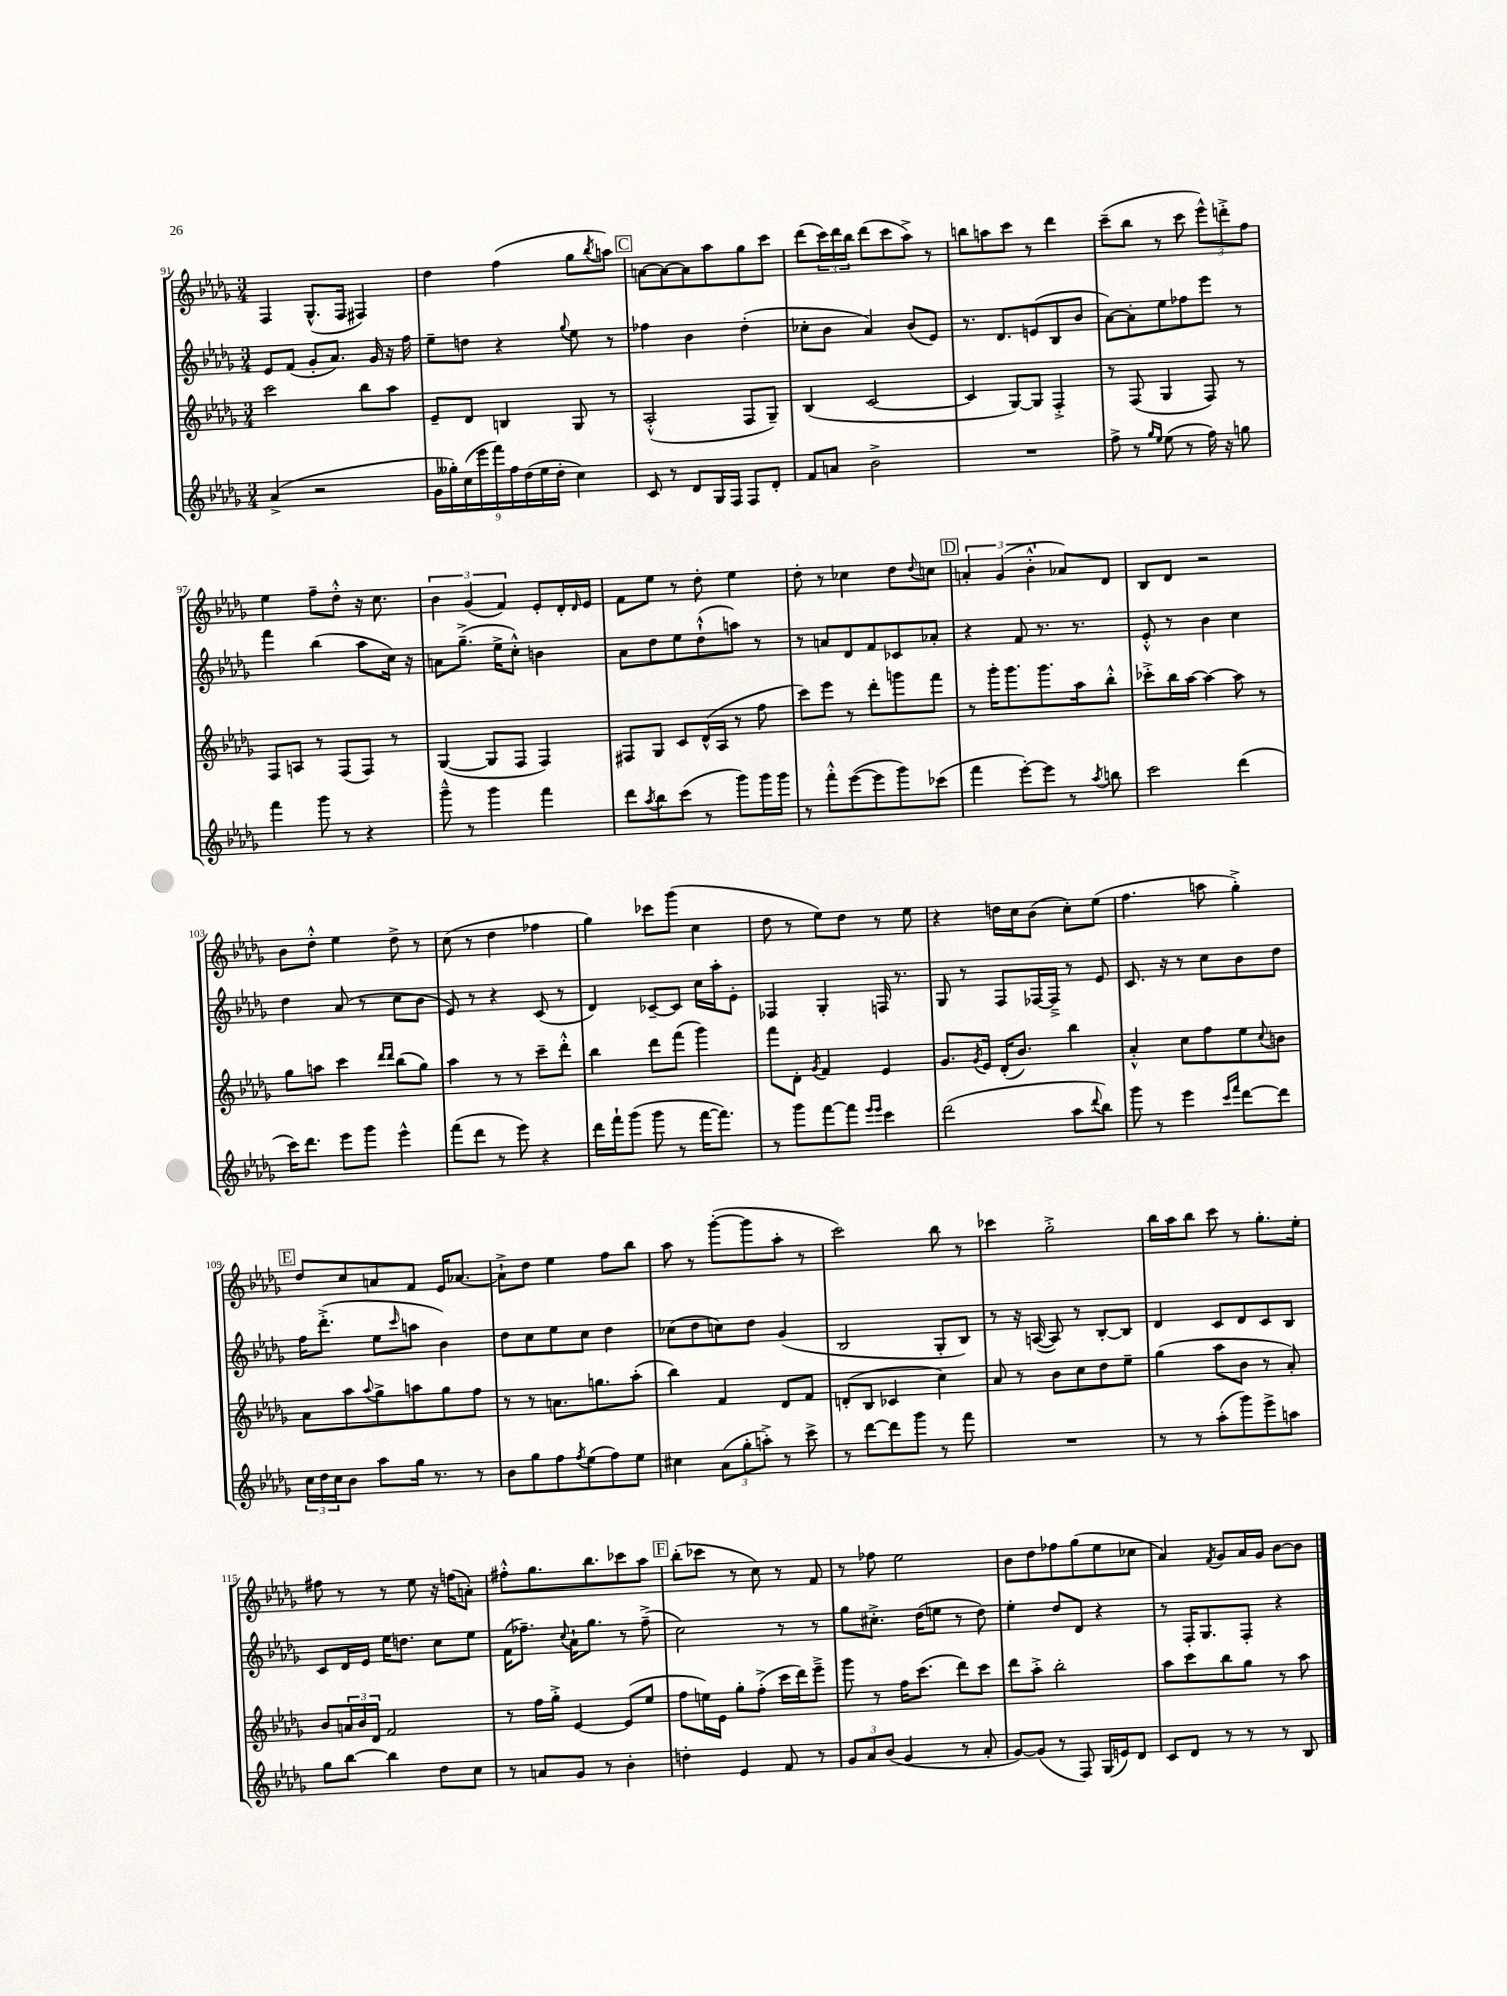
<<
\new StaffGroup <<
\new Staff = "s0" {
    \clef treble \key des \major \numericTimeSignature \time 3/4
    f4 ges8.-^( f16 fis4) |
    des''4 f''4( ges''8 \acciaccatura { bes''8 } a''8) |
    \mark \markup { \box "C" } a'8~ a'8~ a'8 aes''8 ges''8 c'''8 |
    des'''8( \tuplet 3/2 { c'''16) des'''16 bes''16 } des'''8( c'''8 aes''8->) r8 |
    b''8 a''8 c'''8 r8 des'''4 |
    c'''8--( bes''8 r8 c'''8 \tuplet 3/2 { ees'''8-^) d'''8-.-> f''8 } |
    ees''4 f''8-- des''8-.-^ r16 c''8. |
    \tuplet 3/2 { bes'4 ges'4( f'4) } ees'8-. des'16-. \grace { des'16 } ees'16 |
    f'8 ees''8 r8 des''8-. ees''4 |
    des''8-. r8 ces''4 des''8 \appoggiatura { des''8 } c''8 |
    \mark \markup { \box "D" } \tuplet 3/2 { a'4-. ges'4( bes'4-.-^ } aes'8) des'8 |
    bes8 des'8 r2 |
    bes'8 des''8-.-^ ees''4 des''8-> r8 |
    c''8( r8 des''4 fes''4 |
    ges''4) ces'''8 ges'''8( c''4 |
    des''8 r8 ees''8) des''8 r8 ees''8 |
    r4 d''16 c''16 bes'8( c''8-.) ees''8( |
    f''4. a''8 ges''4-.->) |
    \mark \markup { \box "E" } des''8 c''8 a'8 f'8 ees'16 aes'8.~ |
    aes'8-!-> des''8 ees''4 f''8 bes''8 |
    aes''8 r8 ges'''8~-.( ges'''8 aes''8-. r8 |
    c'''2) bes''8 r8 |
    ces'''4 ges''2-.-> |
    bes''16 aes''16 bes''8 c'''8 r8 ges''8.-. ees''16-. |
    fis''8 r8 r8 ees''8 r16 f''16( a'8-.) |
    fis''8-.-^ ges''8. bes''8. ces'''8 aes''8 |
    \mark \markup { \box "F" } bes''8-.( ces'''8 r8 c''8) r8 f'8 |
    r8 fes''8 ees''2 |
    bes'8 des''8 fes''8 ges''8( ees''8 ces''8 |
    aes'4) \acciaccatura { f'8 } ges'8 aes'16 ges'16 bes'8~ bes'8 \bar "|." |
}
\new Staff = "s1" {
    \clef treble \key des \major \numericTimeSignature \time 3/4
    ees'8 f'8( ges'8-. aes'8.) ges'16 r16 f''16 |
    ees''8-- d''8 r4 \appoggiatura { ges''8 } ees''8 r8 |
    \mark \markup { \box "C" } fes''4 bes'4 des''4-.( |
    ces''8-. bes'8 aes'4) bes'8( ees'8) |
    r8. des'8. e'8( bes8 bes'8 |
    aes'8~) aes'8-. ees''8 fes''8 ees'''8 r8 |
    f'''4 bes''4( aes''8 c''16) r16 |
    a'8 ges''8.--->( ees''16-> c''8-.-^) b'4 |
    aes'8 des''8 ees''8 des''8-!-^( a''8) r8 |
    r8 a'8 des'8 f'8 ces'8 aes'8-. |
    \mark \markup { \box "D" } r4 f'8 r8. r8. |
    ees'8-.-^ r8 bes'4 c''4 |
    des''4 aes'8( r8 c''8 bes'8 |
    ees'8) r8 r4 c'8( r8 |
    des'4) ces'8~-- ces'8 c''16 aes''16-. ees'8-. |
    fes4 ges4-. f16 r8. |
    ges8 r8 f8 fes16~ fes16---> r8 ees'8 |
    c'8. r16 r8 c''8 bes'8 des''8 |
    \mark \markup { \box "E" } f''16 des'''8.-.->( ees''8 \grace { c'''16 } a''8 bes'4) |
    des''8 c''8 ees''8 c''8 des''4 |
    ces''8( des''8 c''8) des''8 ges'4( |
    bes2 ges8-. bes8) |
    r8 r16 a16~( a8) r8 bes8~-. bes8 |
    des'4 c'8 des'8 c'8 bes8 |
    c'8 des'16 ees'16 ees''16 d''8. c''8 ees''8 |
    f'16( fes''8.--) \appoggiatura { c''8 } aes'16-! ges''8. r8 fes''8--->( |
    \mark \markup { \box "F" } c''2) r8 r8 |
    ges''8 cis''8.-.-> des''16( e''8 r8 des''8) |
    ees''4-. des''8 des'8 r4 |
    r8 f16-. ges8. f8-. r4 \bar "|." |
}
\new Staff = "s2" {
    \clef treble \key des \major \numericTimeSignature \time 3/4
    c'''2 bes''8 aes''8 |
    ees'8-- des'8 b4 ges8 r8 |
    \mark \markup { \box "C" } aes2-.-^( f8 ges8--) |
    bes4( c'2~ |
    c'4 ges8~) ges8 f4-.-> |
    r8 f8( ges4 f8) r8 |
    f8 a8 r8 f8( f8) r8 |
    ges4~( ges8 f8 f4) |
    fis8 ges8 c'8 des'16-^( aes16 r8 f''8 |
    c'''8) ees'''8 r8 des'''8-. g'''8 f'''8 |
    \mark \markup { \box "D" } r8 ges'''16-. ges'''8. ges'''8. aes''16 bes''8-.-^ |
    ces'''8-.-> bes''16 aes''16~ aes''4~ aes''8 r8 |
    ges''8 a''8 c'''4 \grace { des'''16 des'''16 } bes''8( ges''8) |
    aes''4 r8 r8 c'''8-- des'''8-.-^ |
    bes''4 des'''8 f'''8( ges'''4) |
    f'''8 des'8-. \acciaccatura { ges'8 } f'4 ees'4 |
    ges'8. \acciaccatura { ges'8 } ees'16 des'16-.( bes'8.) bes''4 |
    aes'4-.-^ c''8 f''8 ees''8 \appoggiatura { c''8 } b'8 |
    \mark \markup { \box "E" } aes'8 aes''8 \appoggiatura { aes''8 } ges''8-> a''8 ges''8 f''8 |
    r8 r8 a'8. g''8. aes''8-.( |
    bes''4) f'4 des'8 f'8 |
    d'8-.( bes8 ces'4 c''4) |
    aes'8 r8 bes'8 c''8 des''8 ees''8-- |
    ges''4( aes''8 bes'8 r8 aes'8-.) |
    bes'8 \tuplet 3/2 { a'16 bes'16 des'16 } f'2 |
    r8 f''16 ges''16-.-> ees'4~ ees'8( ees''8 |
    \mark \markup { \box "F" } f''8 e''16) ees'16 ges''8-. f''8-.->( c'''16 des'''16) ees'''8---> |
    ges'''8 r8 f''16 c'''8.( des'''8) c'''8 |
    des'''8 aes''8-.-> bes''2-. |
    aes''8 c'''8 bes''8 ges''8 r8 aes''8 \bar "|." |
}
\new Staff = "s3" {
    \clef treble \key des \major \numericTimeSignature \time 3/4
    aes'4->( r2 |
    \tuplet 9/8 { ges'16 geses''16-.) c''16( ees'''16 f'''16) f''16 des''16( ees''16 des''16-. } c''4) |
    \mark \markup { \box "C" } c'8 r8 des'8 ges16 f16 f8 des'8-. |
    f'8 a'8 bes'2-> |
    R2. |
    f''8-> r8 \grace { ges''16 ees''16 } ees''8( r8 f''16) r16 g''8 |
    f'''4 ges'''8 r8 r4 |
    ges'''8---^ r8 ges'''4 f'''4 |
    des'''8 \acciaccatura { aes''8 } bes''8 c'''8( r8 ges'''8) ges'''16 ges'''16 |
    r8 f'''8-.-^ ees'''8~( ees'''8 ges'''8) ces'''8( |
    \mark \markup { \box "D" } f'''4 ees'''8~-.) ees'''8 r8 \acciaccatura { aes''8 } b''8 |
    c'''2 des'''4( |
    c'''16) des'''8. ees'''8 ges'''8 ees'''4-^ |
    f'''8( des'''8 r8 ees'''8) r4 |
    des'''16 f'''16-! ges'''8( ges'''8 r8 f'''16~ f'''8.) |
    r8 ges'''8 f'''8~ f'''8 \grace { ees'''16 ees'''16 } c'''4 |
    des'''2( aes''8 \appoggiatura { des'''8 } bes''8) |
    ges'''8 r8 ees'''4 \grace { c'''16 f'''16 } des'''8~ des'''8 |
    \mark \markup { \box "E" } \tuplet 3/2 { c''16 des''16 c''16 } bes'8 aes''8 ges''16 r8. r8 |
    bes'8 ges''8 f''8 \acciaccatura { f''8 } ees''8( f''8) ees''8 |
    cis''4 \tuplet 3/2 { aes'8( ges''8-. a''8-.->) } r8 c'''8-> |
    r8 des'''8~ des'''8 ges'''8 r8 f'''8 |
    R2. |
    r8 r8 aes''8-.( ges'''8) ees'''8-> a''8 |
    ges''8 bes''8~ bes''4 des''8 c''8 |
    r8 a'8 ges'8 r8 bes'4-. |
    \mark \markup { \box "F" } d''4-. ees'4 f'8 r8 |
    \tuplet 3/2 { ges'8 aes'8 bes'8( } ges'4 r8 aes'8-. |
    ges'8~) ges'8( r8 f8) ges16( e'16) des'8 |
    c'8 des'8 r8 r8 r8 bes8 \bar "|." |
}
>>
>>
\layout { \context { \Score currentBarNumber = #91 } }
